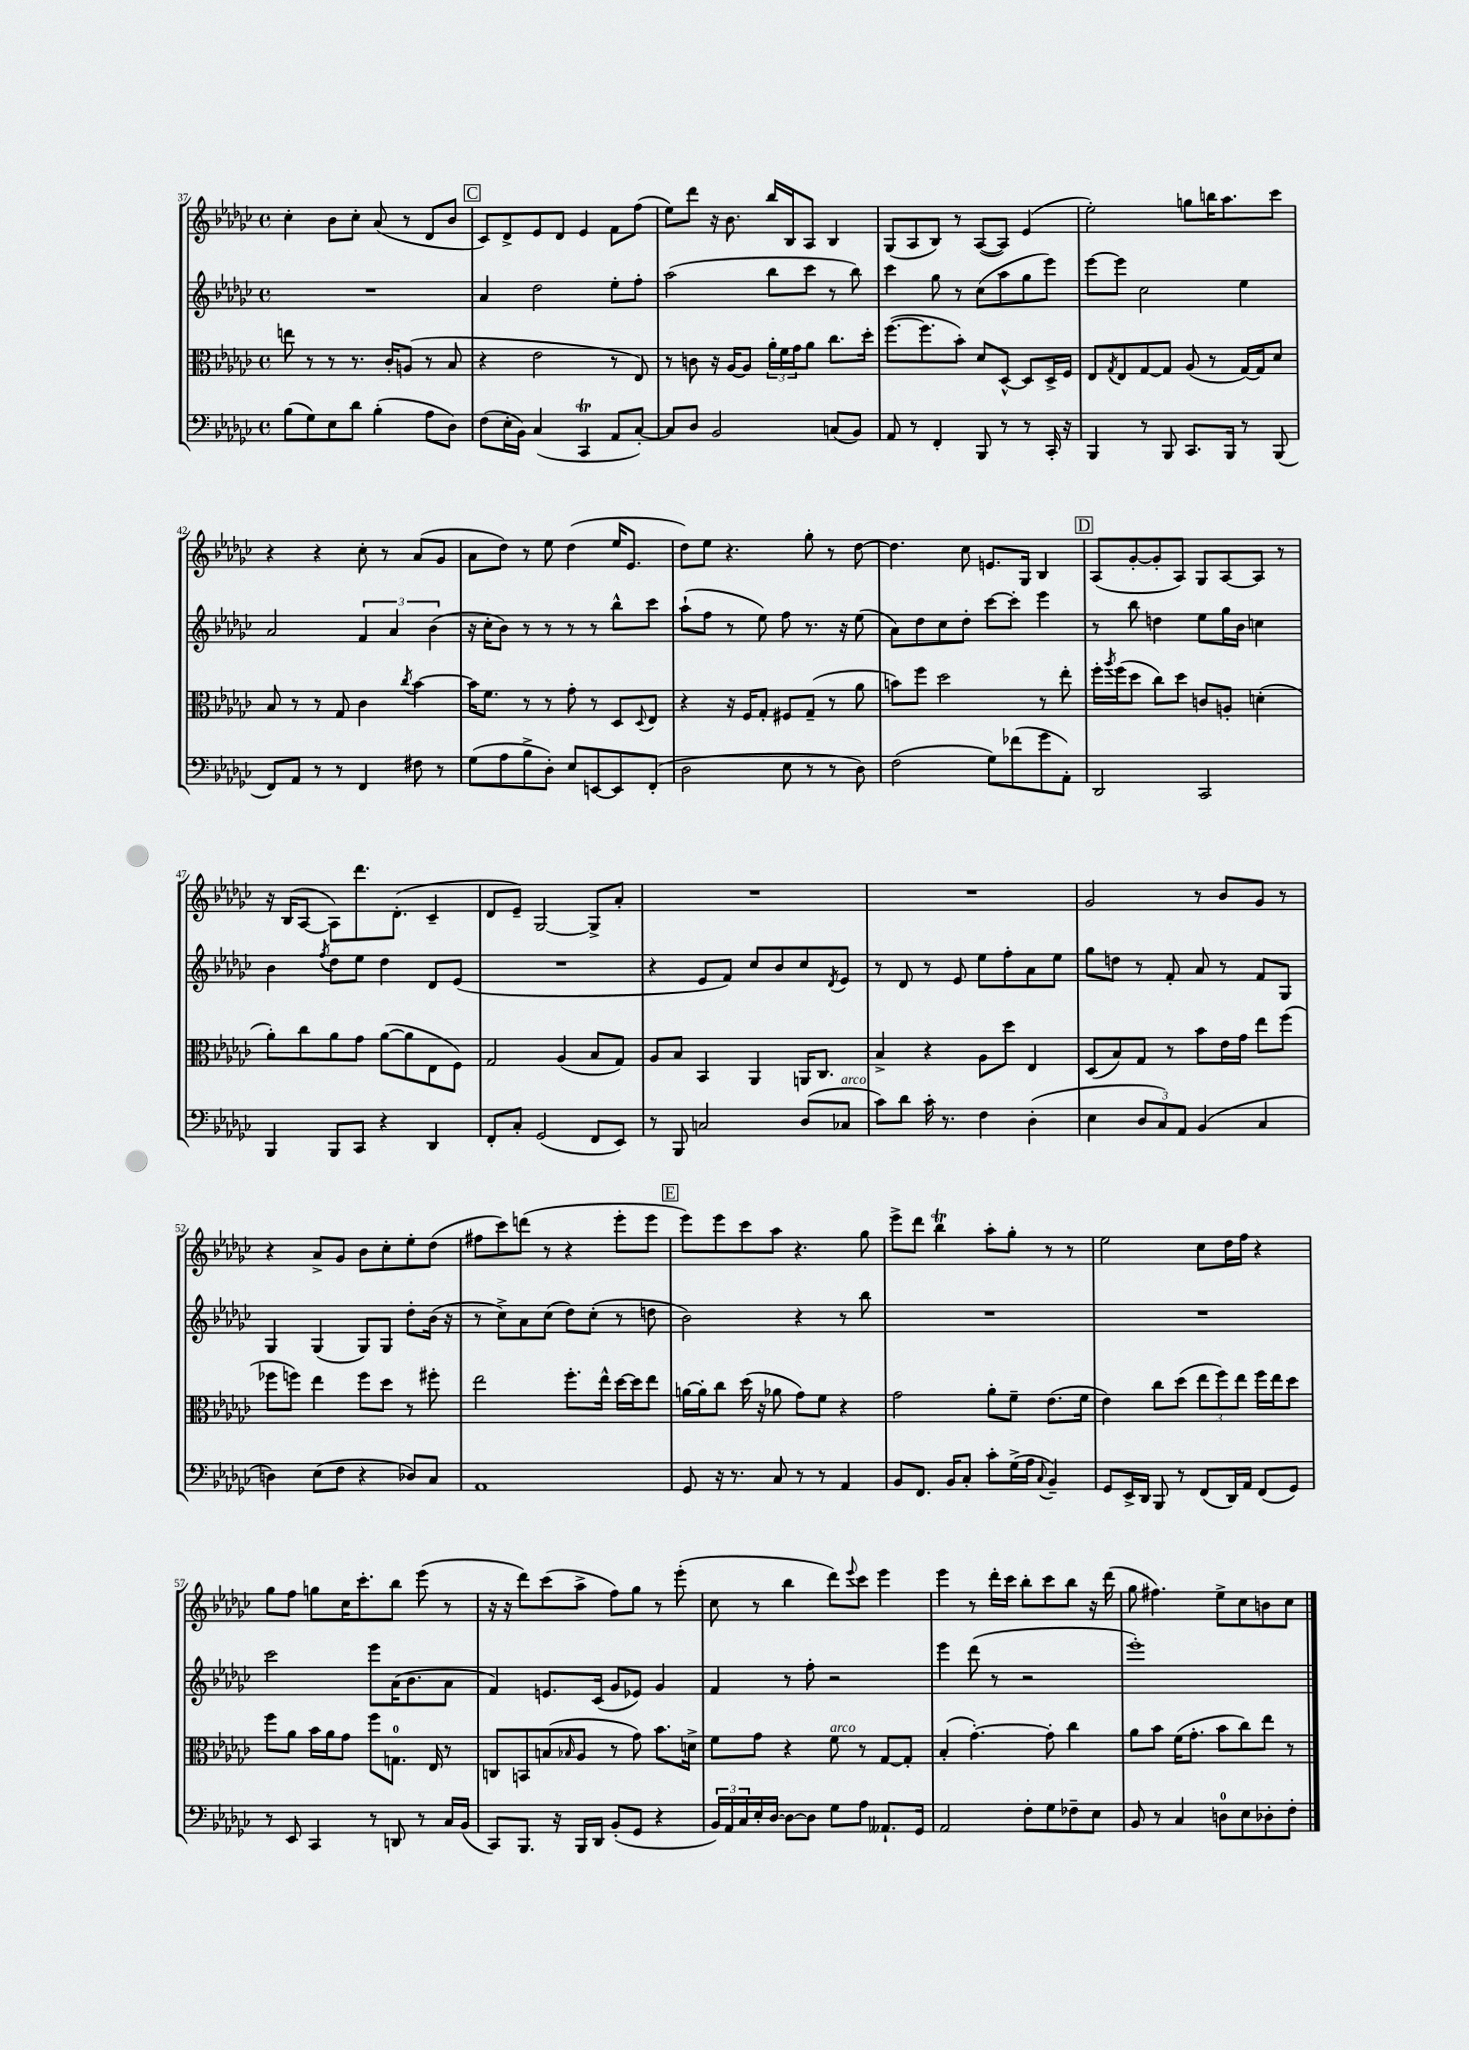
<<
\new StaffGroup <<
\new Staff = "s0" {
    \clef treble \key ges \major \defaultTimeSignature \time 4/4
    ces''4-. bes'8 ces''8-. aes'8( r8 des'8 bes'8 |
    \mark \markup { \box "C" } ces'8) des'8-> ees'8 des'8 ees'4 f'8 f''8( |
    ees''8) des'''8 r16 bes'8. bes''16 bes16 aes8 bes4 |
    ges8( aes8 bes8) r8 aes8~( aes8) ees'4( |
    ees''2-.) g''8 b''16 aes''8. ces'''8 |
    r4 r4 ces''8-. r8 aes'8( ges'8 |
    aes'8 des''8) r8 ees''8 des''4( ees''16 ees'8. |
    des''8) ees''8 r4. ges''8-. r8 des''8~ |
    des''4. ces''8 e'8. ges16 bes4 |
    \mark \markup { \box "D" } aes8( ges'8~-. ges'8-. aes8) ges8 aes8~ aes8 r8 |
    r16 bes16( aes8~ aes8) des'''8. des'8.-.( ces'4-- |
    des'8 ees'8--) ges2~ ges8-> aes'8-. |
    R1 |
    R1 |
    ges'2 r8 bes'8 ges'8 r8 |
    r4 aes'8-> ges'8 bes'8 ces''8-. ees''8-. des''8( |
    fis''8 ces'''8) d'''8( r8 r4 ees'''8-. ees'''8 |
    \mark \markup { \box "E" } ees'''8) ees'''8 ces'''8 aes''8 r4. ges''8 |
    ees'''8-> des'''8 bes''4\trill aes''8-. ges''8-. r8 r8 |
    ees''2 ces''8 des''16 f''16 r4 |
    ges''8 f''8 g''8 ces''16 ces'''8.-. bes''8 ees'''8( r8 |
    r16 r16 des'''8) ces'''8( aes''8-> f''8) ges''8 r8 ees'''8-.( |
    ces''8 r8 bes''4 des'''8) \appoggiatura { ees'''8 } ces'''8 ees'''4 |
    ees'''4 r8 des'''16-. ces'''16 bes''8-. ces'''8 bes''8 r16 des'''16( |
    ges''8 fis''4.) ees''8-> ces''8 b'8 ces''8 \bar "|." |
}
\new Staff = "s1" {
    \clef treble \key ges \major \defaultTimeSignature \time 4/4
    R1 |
    \mark \markup { \box "C" } aes'4 des''2 ees''8-. f''8-. |
    aes''2( bes''8 ces'''8 r8 bes''8) |
    ces'''4 ges''8 r8 ces''8( aes''8 ges''8 ees'''8) |
    ees'''8~ ees'''8 ces''2 ees''4 |
    aes'2 \tuplet 3/2 { f'4 aes'4 bes'4( } |
    r16 ces''16-. bes'8) r8 r8 r8 r8 bes''8-^ ces'''8 |
    aes''8-!( f''8 r8 ees''8) f''8 r8. r16 ees''8( |
    aes'8) des''8 ces''8 des''8-. ces'''8~ ces'''8-. ees'''4 |
    \mark \markup { \box "D" } r8 bes''8 d''4 ees''8 ges''16 bes'16 c''4 |
    bes'4 \acciaccatura { f''8 } des''8 ees''8 des''4 des'8 ees'8( |
    R1 |
    r4 ees'8 f'8) ces''8 bes'8 ces''8 \acciaccatura { des'8 } ees'8 |
    r8 des'8 r8 ees'8 ees''8 f''8-. aes'8 ees''8 |
    ges''8 d''8 r8 f'8-. aes'8 r8 f'8 ges8 |
    ges4 ges4( ges8) ges8 des''8-. bes'16( r16 |
    r8 ces''8->) aes'8 ces''8( des''8) ces''8-.( r8 d''8 |
    \mark \markup { \box "E" } bes'2) r4 r8 bes''8 |
    R1 |
    R1 |
    ces'''2 ees'''8 aes'16( bes'8. aes'8 |
    f'4) e'8. ces'16( ges'8 ees'8) ges'4 |
    f'4 r8 f''8-. r2 |
    ees'''4 des'''8( r8 r2 |
    ees'''1-.) \bar "|." |
}
\new Staff = "s2" {
    \clef alto \key ges \major \defaultTimeSignature \time 4/4
    e''8 r8 r8 r8. ces'16-. a8( r8 bes8 |
    \mark \markup { \box "C" } r4 ees'2 r8 ees8) |
    r8 c'8 r16 aes16~ aes8 \tuplet 3/2 { aes'16-. f'16 ges'16 } aes'8 ces''8. des''16-. |
    f''8.~( f''8. bes'8-.) des'8 des8~-^ des8 des16-> f16 |
    ees8 \acciaccatura { ges8 } ees8 ges8~ ges8 aes8( r8 ges16~) ges16 des'8 |
    bes8 r8 r8 ges8 ces'4 \acciaccatura { ces''8 } bes'4~ |
    bes'16 f'8. r8 r8 ges'8-. r8 des8 \appoggiatura { des8 } ees8 |
    r4 r16 f16 ges8-. fis8 ges8--( r8 aes'8 |
    b'8) f''8 des''2 r8 ees''8-. |
    \mark \markup { \box "D" } f''16-. \acciaccatura { aes''8 } f''16( des''8 ces''8) des''8 c'8 a8-. d'4-.( |
    aes'8-.) ces''8 aes'8 ges'8 aes'8~( aes'8 ees8 f8) |
    ges2 aes4( bes8 ges8) |
    aes8 bes8 bes,4 aes,4 a,16 ces8. |
    bes4-> r4 aes8 des''8 ees4 |
    des8( bes8) ges8 r8 bes'8 ees'16 ges'16 ees''8 f''8( |
    fes''8 f''8) ees''4 f''8 des''8 r8 fis''8-. |
    ees''2 f''8.-. ees''16-^ des''16~ des''16 ees''8 |
    \mark \markup { \box "E" } a'16~ a'16-. ces''8 des''16( r16 aes'8 ges'8) f'8 r4 |
    ges'2 aes'8-. f'8-- ees'8.( f'16 |
    ees'4) ces''8 des''8( \tuplet 3/2 { ees''8 f''8) ees''8 } f''16 ees''16 des''8 |
    f''8 aes'8 bes'16 aes'16 ges'8 f''8 g8.-0 ees16 r8 |
    c8 b,8 b8( \grace { bes16 } aes8 r8 ges'8) bes'8. d'16-> |
    f'8 ges'8 r4 f'8^\markup { \italic "arco" } r8 ges8~ ges8-. |
    bes4-.( ges'4.~-.) ges'8-. ces''4 |
    aes'8 bes'8 f'16( ges'8.-. bes'8 ces''8) ees''8 r8 \bar "|." |
}
\new Staff = "s3" {
    \clef bass \key ges \major \defaultTimeSignature \time 4/4
    bes8( ges8) ees8 des'8 bes4-.( aes8 des8) |
    \mark \markup { \box "C" } f8( ees16-. bes,16) ces4( ces,4\trill aes,8 ces8~-.) |
    ces8 des8 bes,2 c8( bes,8) |
    aes,8 r8 f,4-. bes,,8 r8 r8 ces,16-. r16 |
    bes,,4 r8 bes,,8 ces,8. bes,,16 r8 bes,,8( |
    f,8) aes,8 r8 r8 f,4 fis8 r8 |
    ges8( aes8 bes8-> des8-.) ees8 e,8~ e,8 f,8-.( |
    des2 ees8 r8 r8 des8) |
    f2( ges8) fes'8( ges'8 aes,8-.) |
    \mark \markup { \box "D" } des,2 ces,2 |
    bes,,4 bes,,8 ces,8 r4 des,4 |
    f,8-. ces8-. ges,2( f,8 ees,8) |
    r8 bes,,8 c2 des8( ces8^\markup { \italic "arco" } |
    ces'8) des'8 ces'16-. r8. f4 des4-.( |
    ees4 \tuplet 3/2 { des8 ces8) aes,8 } bes,4( ces4 |
    d4) ees8( f8 r4 des8) ces8 |
    aes,1 |
    \mark \markup { \box "E" } ges,8 r16 r8. ces8 r8 r8 aes,4 |
    bes,8 f,8. bes,16 ces8-. ces'8-. ges16->( aes16 \appoggiatura { ces8 } bes,4--) |
    ges,8 ees,16-> des,16 bes,,8 r8 f,8( des,16) aes,16 f,8( ges,8) |
    r8 ees,8 ces,4 r8 d,8 r8 ces16 bes,16( |
    ces,8) bes,,8. r16 bes,,16 des,16 bes,8-.( ges,8 r4 |
    \tuplet 3/2 { bes,16) aes,16 ces16 } ees16-. des16~ des8~ des8 ges8 aes8 aeses,8.-! ges,16 |
    aes,2 f8-. ges8 fes8-- ees8 |
    bes,8 r8 ces4 d8-0 ees8 des8-. f8-. \bar "|." |
}
>>
>>
\layout { \context { \Score currentBarNumber = #37 } }
